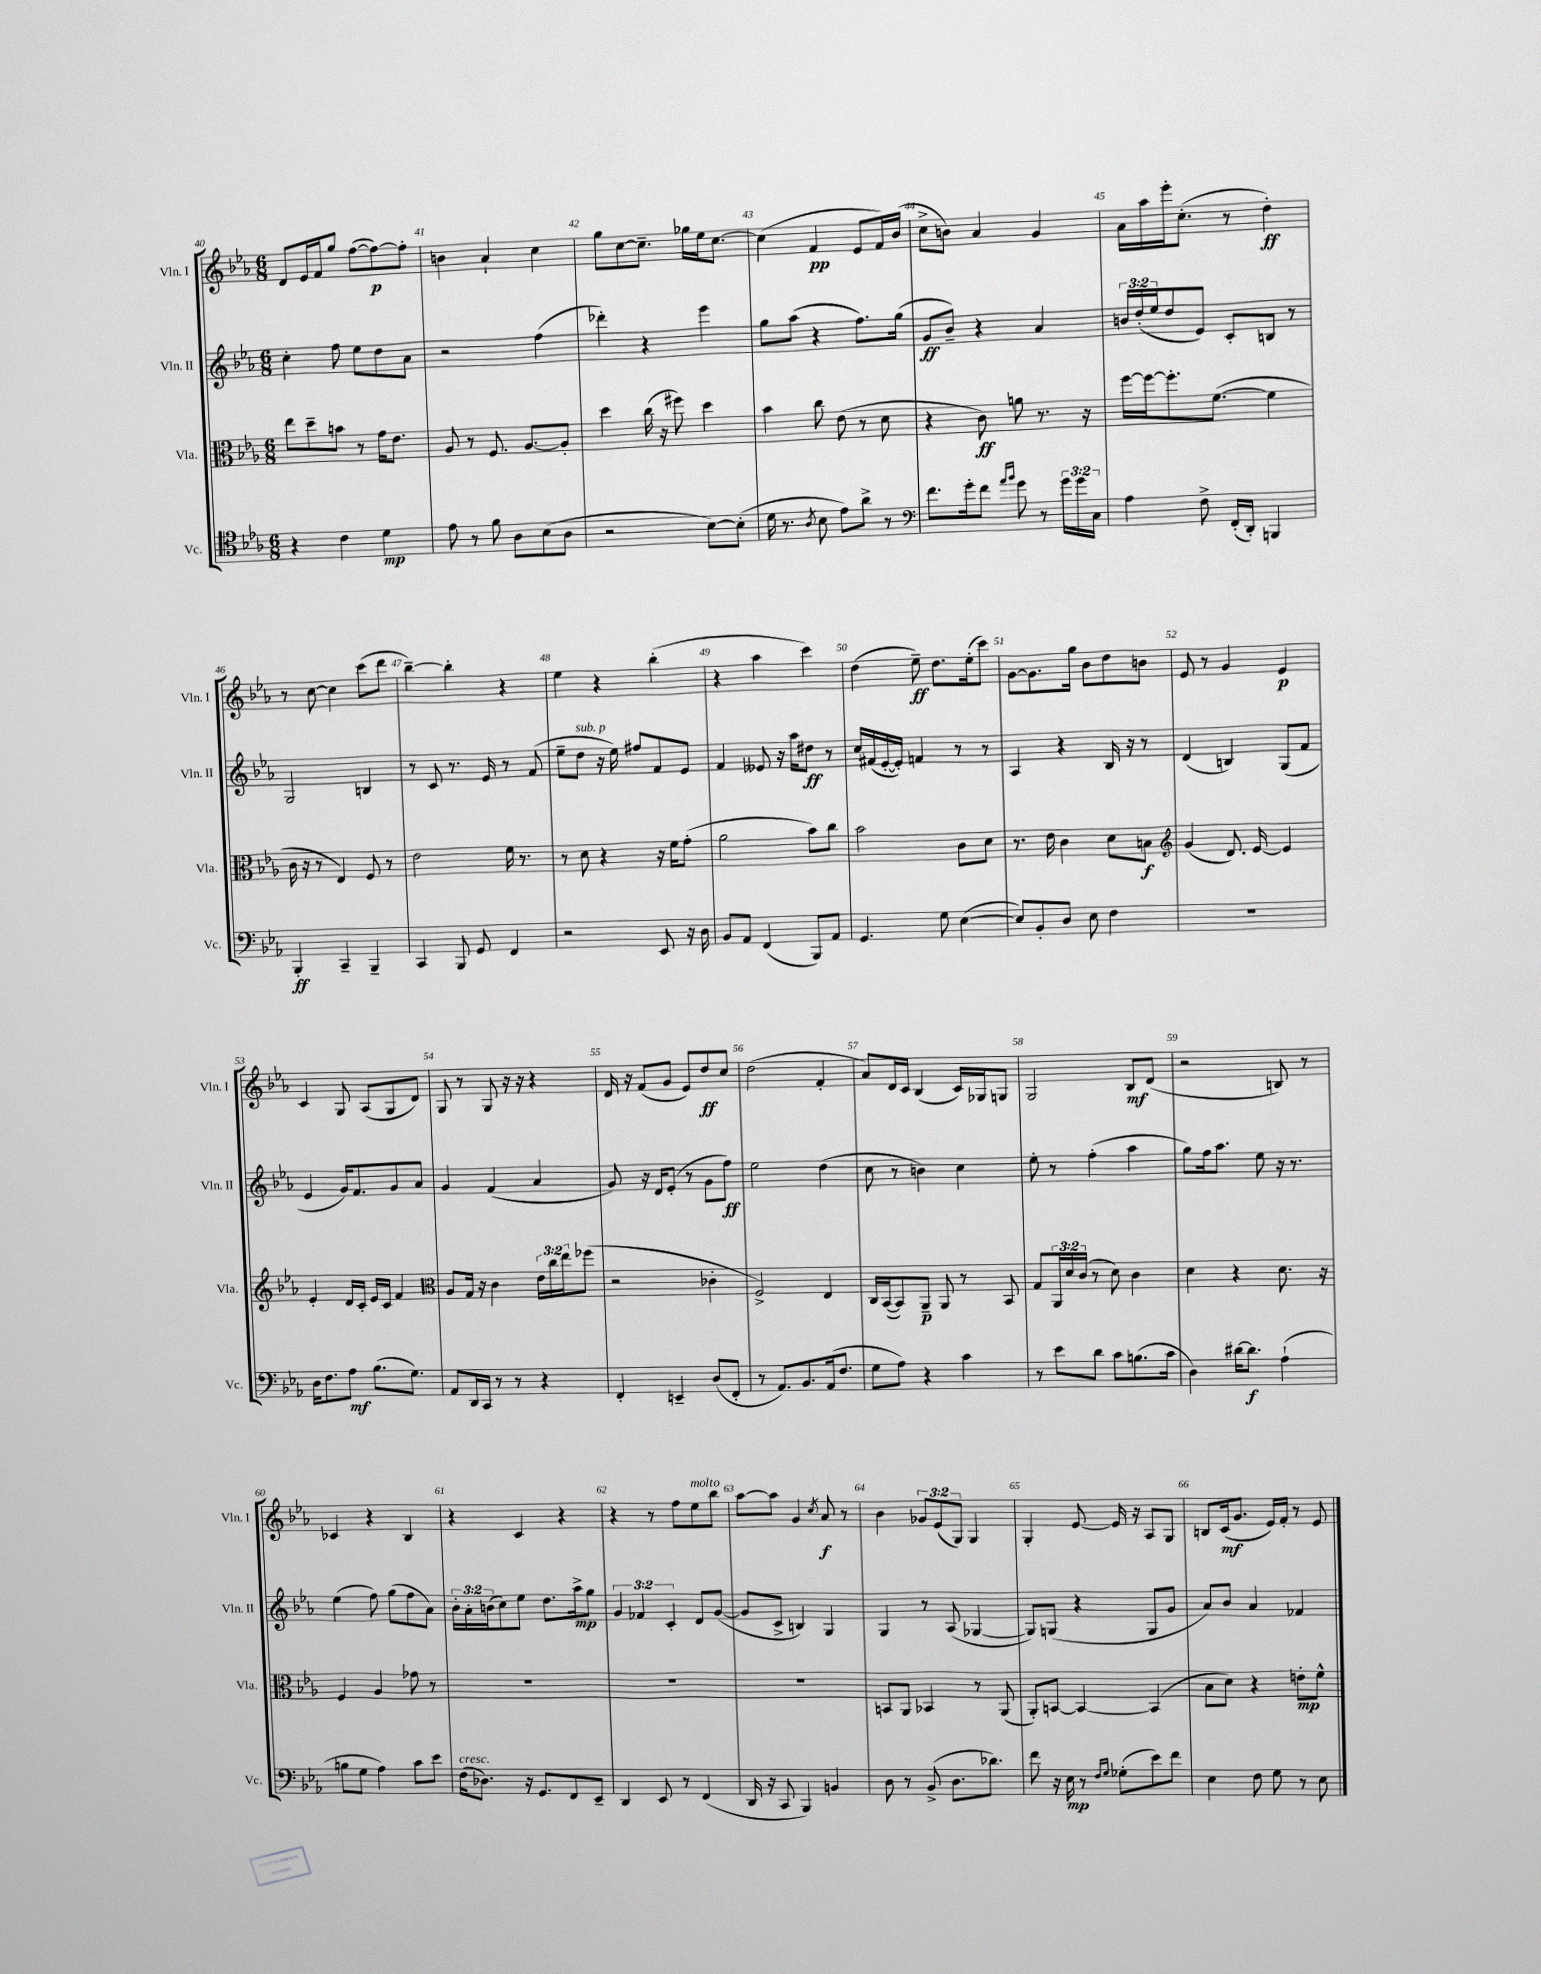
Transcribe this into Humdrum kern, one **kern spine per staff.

**kern	**kern	**kern	**kern
*staff4	*staff3	*staff2	*staff1
*clefC4	*clefC3	*clefG2	*clefG2
*k[b-e-a-]	*k[b-e-a-]	*k[b-e-a-]	*k[b-e-a-]
*M6/8	*M6/8	*M6/8	*M6/8
4r	8ee-\L	4cc'\	8d/L
.	8dd~\	.	16e-/L
.	.	.	16f/J
4c\	8b\J	8ff\	8gg/J
.	8r	8ee-\L	([8ff\L
4d\	16g\LK	8dd\	8ff\_)
.	8.e-\J	.	.
.	.	8a-\J	8ff'\]J
=	=	=	=
8e-\	8A-/	2r	4b\
8r	8r	.	.
8f\	8.F/	.	4a-`/
8A-\L	.	.	.
.	[8.A-/L	.	.
(8B-\	.	(4ff\	4cc\
8A-\J	8A-'/]J	.	.
=	=	=	=
2r	4dd\	4ddd-'\)	8gg\L
.	.	.	[8cc\
.	(16cc\	4r	8.cc~\]J
.	16r	.	.
.	8ff#\)	.	.
.	.	.	16gg-\LL
[8B-\L)	4dd\	4eee-\	16ee-\J
.	.	.	[8.cc\J
(8B-'\]J	.	.	.
=	=	=	=
16d\	4b-\	8gg\L	(4cc\]
8.r	.	.	.
.	.	(8aa-\J	.
8qA-/	.	.	.
8B-\	8cc\	4r	4f/
8e-\L)	(8e-\	.	.
8a-^\J	8r	8.ff\L)	8e-/L
8r	8d\	.	16f/L)
.	.	(16gg\Jk	(16b-/JJ
=	=	=	=
*clefF4	*	*	*
8.f\L	4r	8g/L	8cc^\L
.	.	8b-~/J)	8b\J)
16g'\k	.	.	.
8f\J	8c\)	4r	4a-/
16qqa-/LL	.	.	.
16qqb-/JJ	.	.	.
8g\	8a\	.	.
8r	8.r	4a-/	4g/
24g\LL	.	.	.
24g\	.	.	.
.	16r	.	.
24C\JJ	.	.	.
=	=	=	=
4A-\	[16ff\LL	24b/LL	16a-\LL
.	.	(24dd'/	.
.	16ff\_J	.	16aa-\
.	.	24ee-/J	.
.	8.ff'\]	8dd/	16eee-'\J
.	.	.	(8.cc'\J
8F^\	.	8e-/J)	.
.	([8.f\J	.	.
(16FF'/LL	.	8c'/L	8r
16DD'/JJ)	.	.	.
4BBB/	4f\]	8B/J	4dd'\)
.	.	8r	.
=	=	=	=
4BBB-'/	16c\	2G/	8r
.	16r	.	.
.	8r	.	[8cc\
4CC~/	4E-/)	.	4cc\]
4BBB-~/	8F/	4B/	(8ccc\L
.	8r	.	8ddd\J
=	=	=	=
4CC/	2e-\	8r	[4bb-~\)
.	.	8c/	.
8BBB-/	.	8.r	4bb-'\]
8GG/	.	.	.
.	.	16e-/	.
4FF/	16f\	8r	4r
.	8.r	.	.
.	.	(8f/	.
=	=	=	=
2r	8r	8ee-~\L	4ee-\
.	8d\	8dd\J	.
.	4r	16r	4r
.	.	16ee-\)	.
.	.	8ff#/L	.
8EE-/	16r	8f/	(4bb-'\
.	16f\LK	.	.
16r	(8g'\J	8e-/J	.
16D\	.	.	.
=	=	=	=
8BB-/L	2a-\	4f/	4r
8AA-/J	.	.	.
(4FF/	.	8e--/	4aa-\
.	.	16r	.
.	.	16aa-\LK	.
8BBB-/L)	8b-\L)	8dd#\J	4ccc\)
8AA-/J	8cc\J	8r	.
=	=	=	=
4.GG/	2b-\	16cc/LL	(4dd\
.	.	(16f#/	.
.	.	[16e-'/	.
.	.	16e-'/]JJ)	.
.	.	4f/	8ee-~\)
8G\	.	.	8.dd\L
([4E-\	8c\L	8r	.
.	.	.	(16ee-'\k
.	8d\J	8r	8ccc\J)
=	=	=	=
8E-/]L)	8.r	4A-/	[8g\L
8BB-'/	.	.	8.g\]
.	16e-\	.	.
8D/J	4c\	4r	.
.	.	.	16gg\Jk
8E-\	.	.	8b-\L
4F\	8d\L	16B-/	8dd\
.	.	16r	.
.	8B\J	8r	8b\J
=	=	=	=
*	*clefG2	*	*
2.r	(4g/	(4d/	8e-/
.	.	.	8r
.	8.d/)	4B/)	4g/
.	[16e-/	.	.
.	4e-/]	(8G/L	4e-/
.	.	8f/J	.
=	=	=	=
16D\LK	4e-'/	4e-/	4c/
8.F\	.	.	.
8A-\J	16d/LL	16g/LK)	8G/
.	16c'/JJ	8.f/	.
(8.B-\L	16e-/LL	.	(8A-/L
.	16c/JJ	.	.
.	4f/	8g/	8G/
8.G\J)	.	.	.
.	.	8a-/J	8d/J)
=	=	=	=
*	*clefC3	*	*
8AA-/L	8A-/L	4g/	8G/
16DD/L	16G/Jk	.	8r
16CC/JJ	16r	.	.
8r	4c\	(4f/	8G/
8r	.	.	16r
.	.	.	16r
4r	24e-\LL	4a-/	4r
.	24cc\	.	.
.	24ee-\J	.	.
.	(8ff-\J	.	.
=	=	=	=
4FF'/	2r	8g/)	16d/
.	.	.	16r
.	.	16r	(8f/L
.	.	16d/LK	.
4EE~/	.	(8e-'/J	8g/J
.	.	8r	8e-/L)
(8D/L	4c-'\	8g\L	8dd/
8FF'/J	.	8ff\J)	8cc/J
=	=	=	=
8r	2F^/)	2ee-\	(2dd\
8.AA-/L)	.	.	.
8.BB-/	.	.	.
(16AA-/k	4E-/	(4dd\	4f'/
8.F/J	.	.	.
=	=	=	=
8G\L	16C/LL	8cc\	8a-/L)
.	([16BB-/J	.	.
8A-\J)	8BB-/])	8r	16d/L
.	.	.	16c/JJ
4r	8AA-~/J	4b\)	(4B-/
.	8AA-/	.	.
4c\	8r	4cc\	16c/LL)
.	.	.	16G-/J
.	8BB-/	.	8G/J
=	=	=	=
8r	8G/L	8ee-'\	2G/
8e-\L	24AA-/L	8r	.
.	24d/	.	.
.	(24c/JJ	.	.
8d\J	8r	(4ff'\	.
8c\L	8d\)	.	.
(8.B\	4c\	4aa-\	8B-/L
.	.	.	(8d/J
16c\Jk	.	.	.
=	=	=	=
4D\)	4d\	8gg\L)	2r
.	.	16ff\k	.
.	.	8.aa-\J	.
[16d#\LK	4r	.	.
8.d#\]J	.	.	.
.	.	8ee-\	.
(4A-`\	8.d\	16r	8B/)
.	.	8.r	.
.	.	.	8r
.	16r	.	.
=	=	=	=
8B\L	4F/	(4ee-\	4c-/
8G\J	.	.	.
4A-\)	4A-/	8ff\)	4r
.	.	(8gg\L	.
8c\L	8g-\	8ff\	4B-/
8e-\J	8r	8a-\J)	.
=	=	=	=
(16F\LK	2.r	24b-'\LL	4r
.	.	24a-'\	.
8.D-\J)	.	.	.
.	.	(24b\J	.
.	.	8cc\)	.
16r	.	8ee-\J	4c/
8.GG/L	.	.	.
.	.	8.dd\L	.
8FF/	.	.	4r
.	.	16aa-^\k	.
8EE-~/J	.	8gg\J	.
=	=	=	=
4DD/	2.r	6g/	4r
.	.	6f-/	.
8EE-/	.	.	8r
.	.	6c'/	.
8r	.	.	8ff\L
(4FF/	.	8d/L	8ee-\
.	.	([8g/J	8bb-\J
=	=	=	=
16DD/	2.r	8g/]L	[8aa-\L
16r	.	.	.
8CC/	.	8c^/J	8aa-\]J
4BBB-/)	.	4B/)	4g/
.	.	.	8qcc/
4BB/	.	4G/	8a-/
.	.	.	8r
=	=	=	=
8D\	8BB/L	4G/	4b-\
8r	8AA-/J	.	.
(8BB-^/	4BB-/	8r	12g-/L
.	.	.	(12e-/
8.D\L	.	(8A-/	.
.	.	.	12G/J)
.	8r	[4G-/	4G/
8.d-\J)	.	.	.
.	(8AA-/	.	.
=	=	=	=
8f\	8AA-'/L)	8G-/]L)	4G'/
16r	[8BB/J	(8G/J	.
16E-\	.	.	.
8r	4BB/_	4r	[8e-/
16qqF/LL	.	.	.
16qqG/JJ	.	.	.
(8G-'\L	.	.	16e-/]
.	.	.	16r
8e-\)	(4BB/]	8G/L	8A-/L
8f\J	.	8g/J	8G/J
=	=	=	=
4E-\	8B-\L	8a-/L)	8B/L
.	8d\J)	8b-/J	(16c/k
.	.	.	8.g/J
8F\	4r	4a-/	.
8G\	.	.	16e-/LL)
.	.	.	16f'/JJ
8r	8e'\L	4f-/	8r
8E-\	8f^^\J	.	8e-/
==	==	==	==
*-	*-	*-	*-
